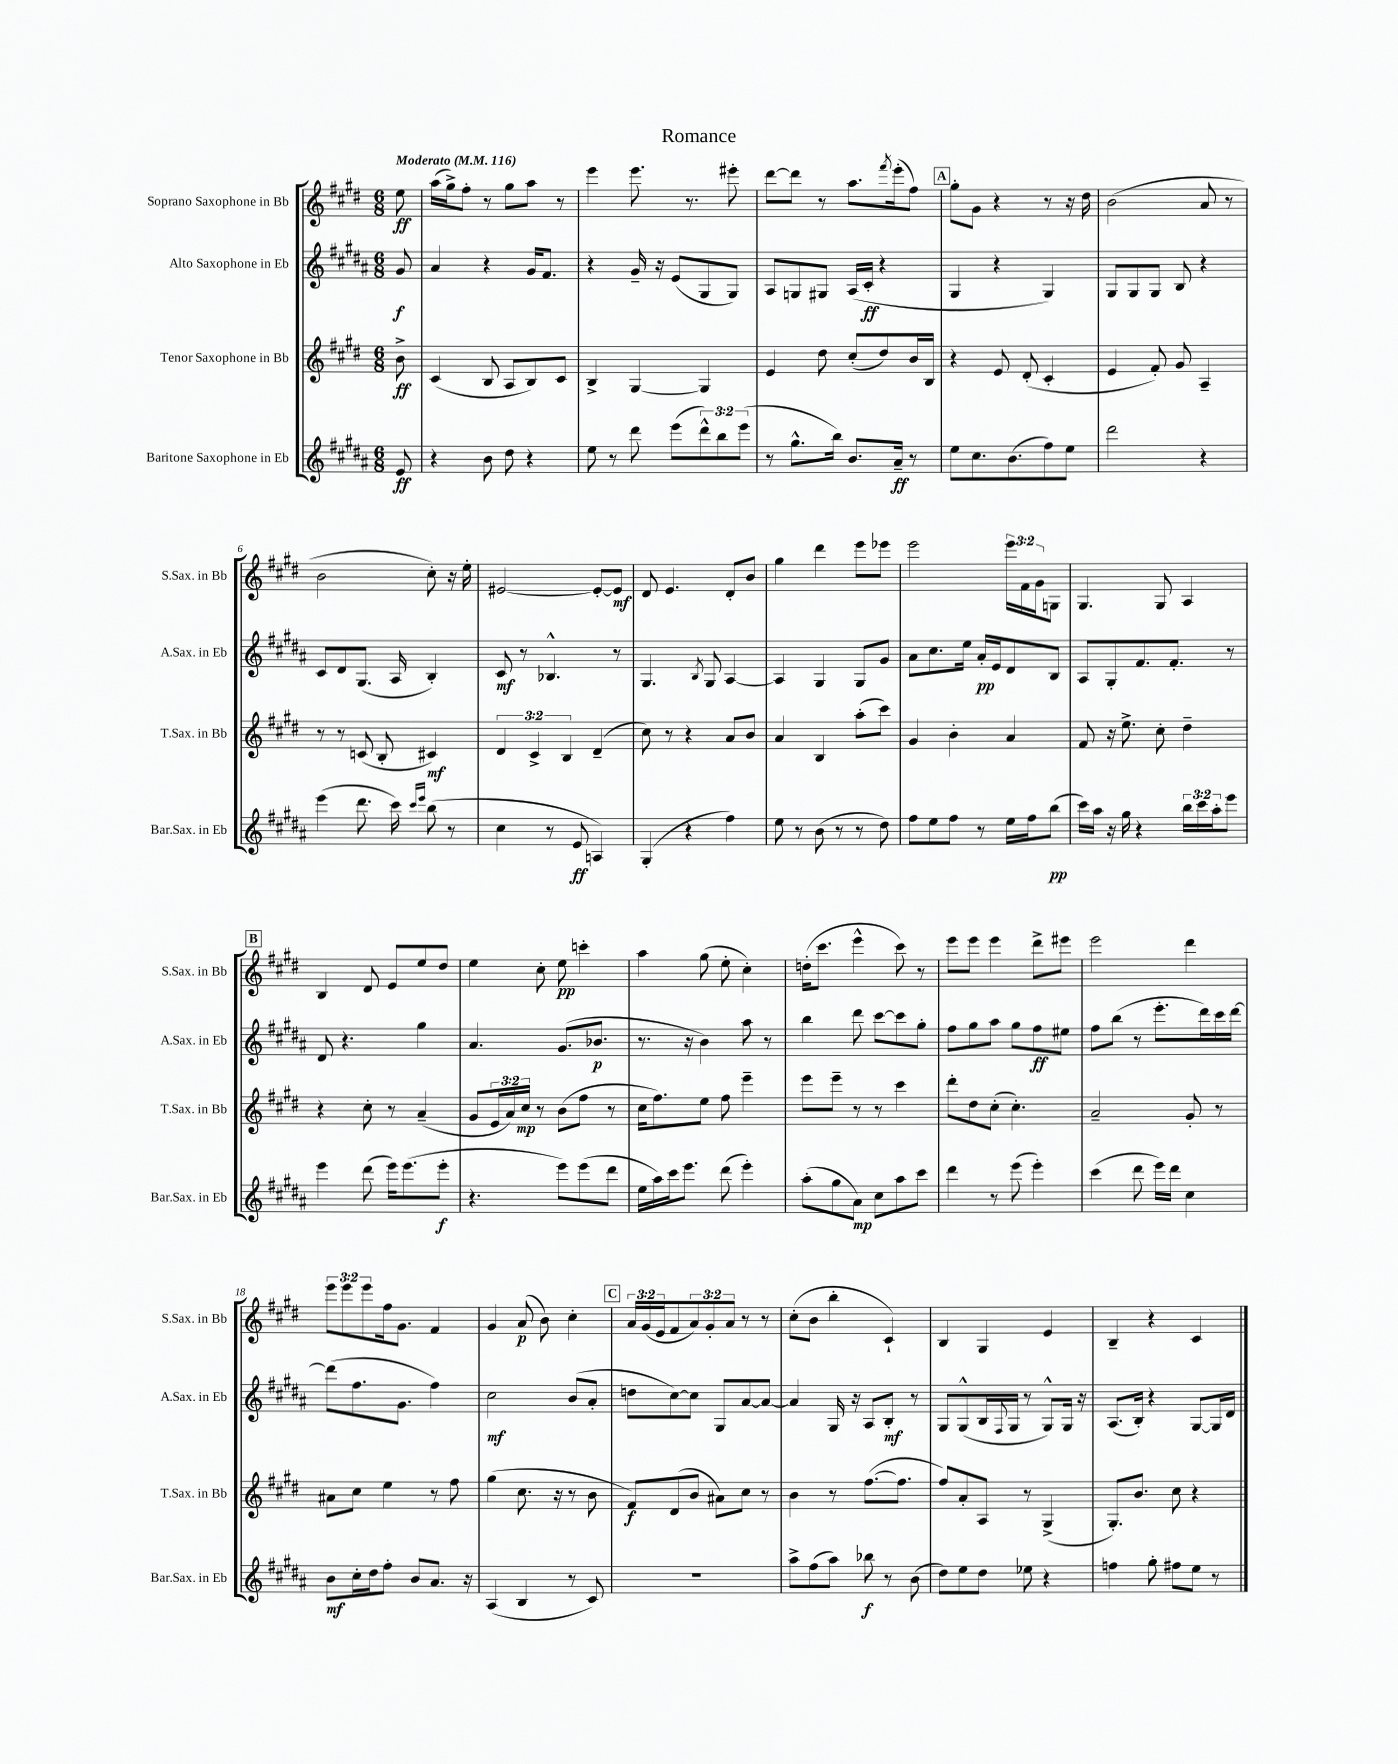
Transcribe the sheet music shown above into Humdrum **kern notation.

**kern	**kern	**kern	**kern
*staff4	*staff3	*staff2	*staff1
*clefG2	*clefG2	*clefG2	*clefG2
*k[f#c#g#d#a#]	*k[f#c#g#d#]	*k[f#c#g#d#a#]	*k[f#c#g#d#]
*M6/8	*M6/8	*M6/8	*M6/8
*MM116	*MM116	*MM116	*MM116
8e/	8b^\	8g#/	8ee\
=	=	=	=
4r	(4c#/	4a#/	(16aa\LL
.	.	.	16gg#^\J)
.	.	.	8ff#'\J
8b\	8B/	4r	8r
8dd#\	8A/L	.	8gg#\L
4r	8B/)	16g#/LK	8aa\J
.	.	8.f#/J	.
.	8c#/J	.	8r
=	=	=	=
8ee\	4B^/	4r	4eee\
8r	.	.	.
8ddd#\	[4G#/	16g#~/	8.eee\
.	.	16r	.
(8eee\L	.	(8e/L	.
.	.	.	8.r
12ddd#^^\)	4G#/]	8G#/	.
12bb\	.	.	.
.	.	8G#/J)	8eee#'\
(12eee\J	.	.	.
=	=	=	=
8r	4e/	8A#/L	[8ddd#\L
8.gg#^^\L	.	8G/	8ddd#\]J
.	8dd#\	8G#/J	8r
16bb\Jk)	.	.	.
8.b/L	(8cc#'/L	(16A#/LL	8.aa\L
.	.	16c#'/JJ	.
.	8dd#/)	4r	.
.	.	.	8qfff#/
16a#~/Jk	.	.	(16eee'\k
8r	16b/L	.	8ff#\J)
.	16B/JJ	.	.
=	=	=	=
8ee\L	4r	4G#/	8gg#'\L
8.cc#\	.	.	8g#\J
.	8e/	4r	4r
(8.b\	.	.	.
.	(8d#'/	.	.
8ff#\)	4c#'/	4G#/)	8r
8ee\J	.	.	16r
.	.	.	16dd#\
=	=	=	=
2ddd#\	4e/	8G#/L	(2b\
.	.	8G#/	.
.	8f#'/)	8G#/J	.
.	8g#/	8B/	.
4r	4A~/	4r	8a/
.	.	.	8r
=	=	=	=
(4eee\	8r	8c#/L	2b\
.	8r	8d#/	.
8.ddd#\	(8c/	(8.G#/J	.
.	8B'/	.	.
16ccc#\)	.	16A#/	.
16qqccc#/LL	.	.	.
16qqeee/JJ	.	.	.
(8bb\	4c#/)	4B'/)	8cc#'\)
8r	.	.	16r
.	.	.	16ee'\
=	=	=	=
4cc#\	6d#/	8c#/	[2e#/
.	.	8r	.
.	6c#^/	.	.
8r	.	4.B-^^/	.
.	6B/	.	.
8e/	.	.	.
4A/)	(4d#~/	.	8e#'/_L
.	.	8r	8e#/]J
=	=	=	=
(4G#'/	8cc#\)	4.G#/	8d#/
.	8r	.	4.e/
4r	4r	.	.
.	.	8qB/	.
.	.	8G#/	.
4ff#\)	8a/L	[4A#/	8d#'/L
.	8b/J	.	8b/J
=	=	=	=
8ee\	4a/	4A#/]	4gg#\
8r	.	.	.
(8b\	4B/	4G#/	4ddd#\
8r	.	.	.
8r	(8aa'\L	8G#/L	8eee\L
8dd#\)	8ccc#\J)	8g#/J	8eee-\J
=	=	=	=
8ff#\L	4g#/	8a#\L	2eee\
8ee\	.	8.cc#\	.
8ff#\J	4b'\	.	.
.	.	16ee\Jk	.
8r	.	16a#'/LL	.
.	.	16e/J	.
16ee\LL	4a/	8d#/	24eee\LL
.	.	.	24f#\
16ff#\J	.	.	.
.	.	.	24g#\J
(8bb\J	.	8B/J	8G\J
=	=	=	=
16ccc#\LL)	8f#/	8A#/L	4.G#/
16aa#\JJ	.	.	.
16r	16r	8G#'/	.
16gg#\	8.ee^\	.	.
4r	.	8.f#/	.
.	8cc#'\	.	8G#/
.	.	8.f#'/J	.
24bb\LL	4dd#~\	.	4A/
24ccc#\	.	.	.
24aa#'\J	.	.	.
8eee\J	.	8r	.
=	=	=	=
4eee\	4r	8d#/	4B/
.	.	4.r	.
(8ddd#\	8cc#'\	.	8d#/
16eee\LK)	8r	.	8e/L
(8.eee\	.	.	.
.	(4a~/	4gg#\	8ee/
8eee'\J	.	.	8dd#/J
=	=	=	=
4.r	8g#/L	4.a#/	4ee\
.	24e/L	.	.
.	24a/)	.	.
.	24cc#/JJ	.	.
.	8r	.	8cc#'\
8eee\L)	(8b\L	(8.g#/L	8ee\
(8eee\	8ff#\J	.	4ccc'\
.	.	8.b-/J	.
8ddd#\J	8r	.	.
=	=	=	=
16ee\LL	16cc#\LK	8.r	4aa\
16aa#\)	8.ff#\)	.	.
16ccc#\J	.	.	.
8.eee\J	.	16r	.
.	8ee\J	4b\)	(8gg#\
(8ddd#\	8ff#\	.	8ee'\
4eee'\)	4eee~\	8aa#\	4cc#'\)
.	.	8r	.
=	=	=	=
(8aa#'\L	8eee\L	4bb\	(16dd'\LK
.	.	.	8.ccc#\J
8gg#\	8eee~\J	.	.
8a#\J)	8r	8ddd#\	4eee^^\
8cc#\L	8r	[8ccc#\L	.
8aa#\	4ccc#\	8ccc#\]	8ccc#\)
8ccc#\J	.	8gg#'\J	8r
=	=	=	=
4ddd#\	8ddd#'\L	8ff#\L	8eee\L
.	8dd#\	8gg#\	8eee\J
8r	(8cc#'\J	8aa#\J	4eee\
(8eee\	4.cc#'\)	8gg#\L	.
4eee'\)	.	8ff#\	8ddd#^\L
.	.	8ee#\J	8eee#\J
=	=	=	=
(4ccc#\	2a~/	8ff#\L	2eee\
.	.	(8bb\J	.
8ddd#\	.	8r	.
16eee\LL)	.	8.eee'\L	.
16ddd#\JJ	.	.	.
4cc#\	8g#'/	.	4ddd#\
.	.	16ddd#\L)	.
.	8r	16ccc#\	.
.	.	[16ddd#\JJ	.
=	=	=	=
8b\L	8a#\L	(8ddd#\]L	12eee\L
.	.	.	12eee\
16cc#'\L	8cc#\J	8.ff#\	.
.	.	.	12eee\
16dd#\J	.	.	.
8ff#'\J	4ee\	.	16ff#\k
.	.	8.g#\J	8.g#\J
8b/L	.	.	.
8.a#/J	8r	4ff#\)	4f#/
.	8ff#\	.	.
16r	.	.	.
=	=	=	=
(4A#/	(4gg#\	2cc#\	4g#/
4B/	8.cc#\	.	(8a/
.	.	.	8b\)
.	16r	.	.
8r	8r	(8b/L	4cc#'\
8c#/)	8b\	8a#'/J	.
=	=	=	=
2.r	8f#/L)	8dd\L	24a/LL
.	.	.	(24g#/
.	.	.	24e/J
.	(8d#/	[8cc#\)	8f#/
.	8b/J	8cc#\]J	12a/)
.	.	.	12g#'/
.	8a#\L)	8G#/L	.
.	.	.	12a/J
.	8cc#\J	[8a#/	8r
.	8r	8a#/_J	8r
=	=	=	=
8aa#^\L	4b\	4a#/]	(8cc#'\L
(8ff#\	.	.	8b\J
8aa#\J)	8r	16G#/	4bb'\
.	.	16r	.
8bb-\	([8.ff#\L	8A#/L	.
8r	.	8B'/J	4c#`/)
.	8.ff#\]J	.	.
(8b\	.	8r	.
=	=	=	=
8dd#\L)	8ff#/L)	8G#/L	4B/
8ee\	8a'/	(8G#^^/	.
8dd#\J	8A/J	16B/L	4G#/
.	.	8qqF#/	.
.	.	16G#/JJ	.
8ee-\	8r	8r	.
4r	(4G#^/	8G#^^/L)	4e/
.	.	16G#/Jk	.
.	.	16r	.
=	=	=	=
4ff\	8.G#'/L)	(8.A#/L	4B~/
.	8.b/J	16B'/Jk)	.
8gg#'\	.	4r	4r
8ff#\L	8cc#\	.	.
8ee\J	4r	[8G#/L	4c#/
8r	.	16G#/]L	.
.	.	16d#/JJ	.
==	==	==	==
*-	*-	*-	*-
